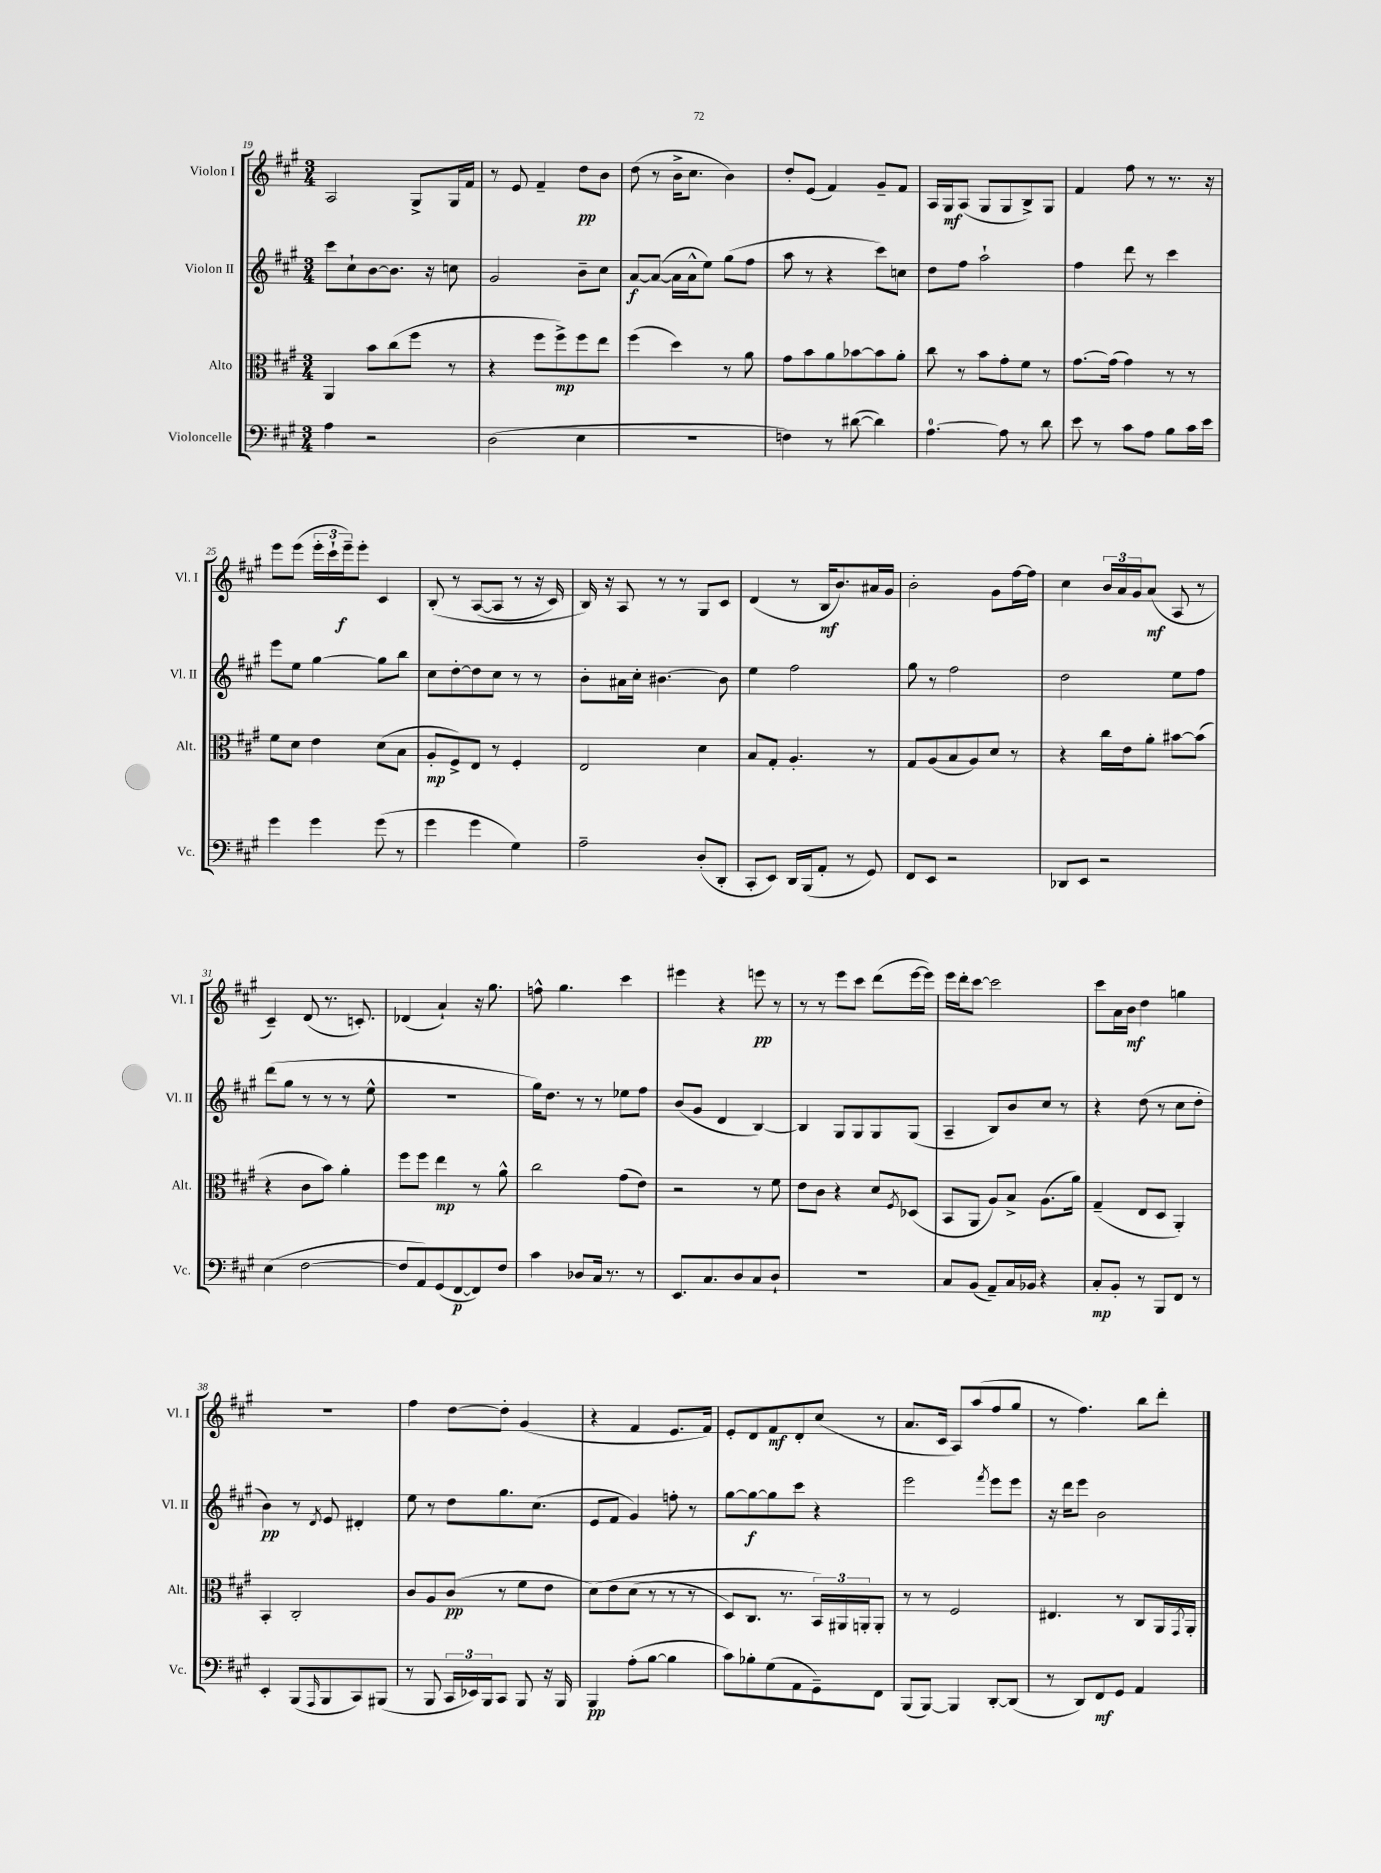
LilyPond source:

<<
\new StaffGroup <<
\new Staff = "s0" \with { instrumentName = "Violon I" shortInstrumentName = "Vl. I" } {
    \clef treble \key a \major \numericTimeSignature \time 3/4
    a2 gis8-> gis16 fis'16 |
    r8 e'8 fis'4-- d''8\pp b'8 |
    d''8( r8 b'16-> cis''8. b'4) |
    d''8-. e'8( fis'4) gis'8-- fis'8 |
    a16 gis16\mf a8( gis8 gis8 b8->) gis8 |
    fis'4 fis''8 r8 r8. r16 |
    e'''8 e'''8( \tuplet 3/2 { e'''16-. cis'''16-! e'''16--\f) } e'''8-. cis'4 |
    b8-.\( r8 a8~( a8 r8 r16 cis'16) |
    b16\) r16 a8 r8 r8 gis8 cis'8 |
    d'4( r8 b16\mf b'8.) ais'16 gis'16 |
    b'2-. gis'8 fis''16~ fis''16 |
    cis''4 \tuplet 3/2 { b'16 a'16 gis'16 } a'8\mf( a8 r8 |
    cis'4--) d'8( r8. c'8.-.) |
    des'4( a'4-!) r16 gis''8. |
    f''8-^ gis''4. cis'''4 |
    eis'''4 r4 e'''8\pp r8 |
    r8 r8 e'''8 cis'''8 d'''8( e'''16~ e'''16) |
    e'''16 d'''16-. cis'''8~ cis'''2 |
    cis'''8 a'16 b'16\mf d''4 g''4 |
    R2. |
    fis''4 d''8~ d''8-. gis'4( |
    r4 fis'4 e'8. fis'16) |
    e'8-. d'8 fis'8\mf d'8-. cis''8( r8 |
    a'8. cis'16 a8) a''8( fis''8 gis''8 |
    r8 fis''4.) b''8 d'''8-. \bar "|." |
}
\new Staff = "s1" \with { instrumentName = "Violon II" shortInstrumentName = "Vl. II" } {
    \clef treble \key a \major \numericTimeSignature \time 3/4
    cis'''8 cis''8-! b'8~ b'8. r16 c''8 |
    gis'2 b'8-- cis''8 |
    a'8~\f a'8~( a'16 a'16-^ e''8) gis''8( fis''8 |
    a''8 r8 r4 cis'''8) c''8 |
    d''8 fis''8 a''2-! |
    fis''4 d'''8 r8 cis'''4 |
    e'''8 e''8 gis''4~ gis''8 b''8 |
    cis''8 d''8~-. d''8 cis''8 r8 r8 |
    b'8-. ais'16 cis''16-. bis'4.~ bis'8 |
    e''4 fis''2 |
    gis''8 r8 fis''2 |
    d''2 e''8 fis''8 |
    d'''8( gis''8 r8 r8 r8 e''8-^ |
    R2. |
    gis''16) d''8. r8 r8 ees''8 fis''8 |
    b'8( gis'8 d'4 b4~) |
    b4 gis8 gis8 gis8 gis8( |
    a4-- b8) b'8 cis''8 r8 |
    r4 d''8( r8 cis''8 d''8-. |
    b'4\pp) r8 \acciaccatura { d'8 } e'8 dis'4-. |
    e''8 r8 d''8 gis''8. cis''8.( |
    e'8 fis'8 gis'4) f''8-. r8 |
    gis''8~ gis''8~\f gis''8 cis'''8 r4 |
    e'''2 \acciaccatura { fis'''8 } e'''8 e'''8 |
    r16 d'''16 e'''8 b'2 \bar "|." |
}
\new Staff = "s2" \with { instrumentName = "Alto" shortInstrumentName = "Alt." } {
    \clef alto \key a \major \numericTimeSignature \time 3/4
    a,4 b'8 cis''8( fis''8 r8 |
    r4 fis''8 fis''8->\mp) fis''8 e''8 |
    fis''4( d''4) r8 a'8 |
    gis'8 b'8 a'8 bes'8~ bes'8 a'8-. |
    cis''8 r8 b'8 gis'8-. fis'8 r8 |
    gis'8.~ gis'16( gis'4) r8 r8 |
    fis'8 d'8 e'4 d'8( b8 |
    a8-.\mp fis8->) e8 r8 fis4-. |
    e2 d'4 |
    b8 gis8-. a4.-. r8 |
    gis8 a8( b8 a8) d'8 r8 |
    r4 cis''16 e'16 a'8-. bis'8~ bis'8( |
    r4 cis'8 b'8) a'4-. |
    fis''8 fis''8 e''4\mp r8 a'8-^ |
    cis''2 gis'8( e'8) |
    r2 r8 fis'8 |
    e'8 cis'8 r4 d'8 \acciaccatura { fis8 } des8( |
    b,8 a,8 a8) b8-> a8.( a'16) |
    gis4--( e8 d8 a,4-.) |
    b,4-. cis2-. |
    cis'8 a8 cis'8\pp( r8 fis'8 e'8 |
    d'8)\( e'8 d'8( r8 r8 r8 |
    d8) cis8. r8. \tuplet 3/2 { b,16\) ais,16 a,16-. } a,8-. |
    r8 r8 fis2 |
    eis4. r8 cis8 a,16 \acciaccatura { gis,8 } a,16-. \bar "|." |
}
\new Staff = "s3" \with { instrumentName = "Violoncelle" shortInstrumentName = "Vc." } {
    \clef bass \key a \major \numericTimeSignature \time 3/4
    a4 r2 |
    d2( e4 |
    R2. |
    f4) r8 dis'8~( dis'4) |
    a4.-0~ a8 r8 d'8 |
    e'8 r8 cis'8 a8 b8 cis'16 e'16 |
    gis'4 gis'4 gis'8( r8 |
    gis'4 gis'4 gis4) |
    a2-- d8-.( d,8-. |
    cis,8-. e,8) d,16 b,,16( a,8-. r8 gis,8) |
    fis,8 e,8 r2 |
    des,8 e,8 r2 |
    e4( fis2~ |
    fis8 a,8) gis,8( fis,8~\p fis,8) fis8 |
    cis'4 des8 cis16 r8. r8 |
    e,8. cis8. d8 cis8 d8-! |
    R2. |
    cis8 b,8( a,8--) cis16 bes,16 r4 |
    cis8-.\mp b,8-. r8 b,,8 fis,8 r8 |
    e,4-. b,,8( \grace { a,,16 } b,,8 cis,8) bis,,8( |
    r8 b,,8 \tuplet 3/2 { cis,16 ees,16) b,,16 } cis,8 b,,8 r16 b,,16 |
    b,,4\pp a8-.( b8~ b4 |
    cis'8) bes8-. gis8( a,8 gis,8--) fis,8 |
    b,,8( b,,8~) b,,4 d,8~-. d,8( |
    r8 d,8) fis,8\mf gis,8 a,4 \bar "|." |
}
>>
>>
\layout { \context { \Score currentBarNumber = #19 } }
